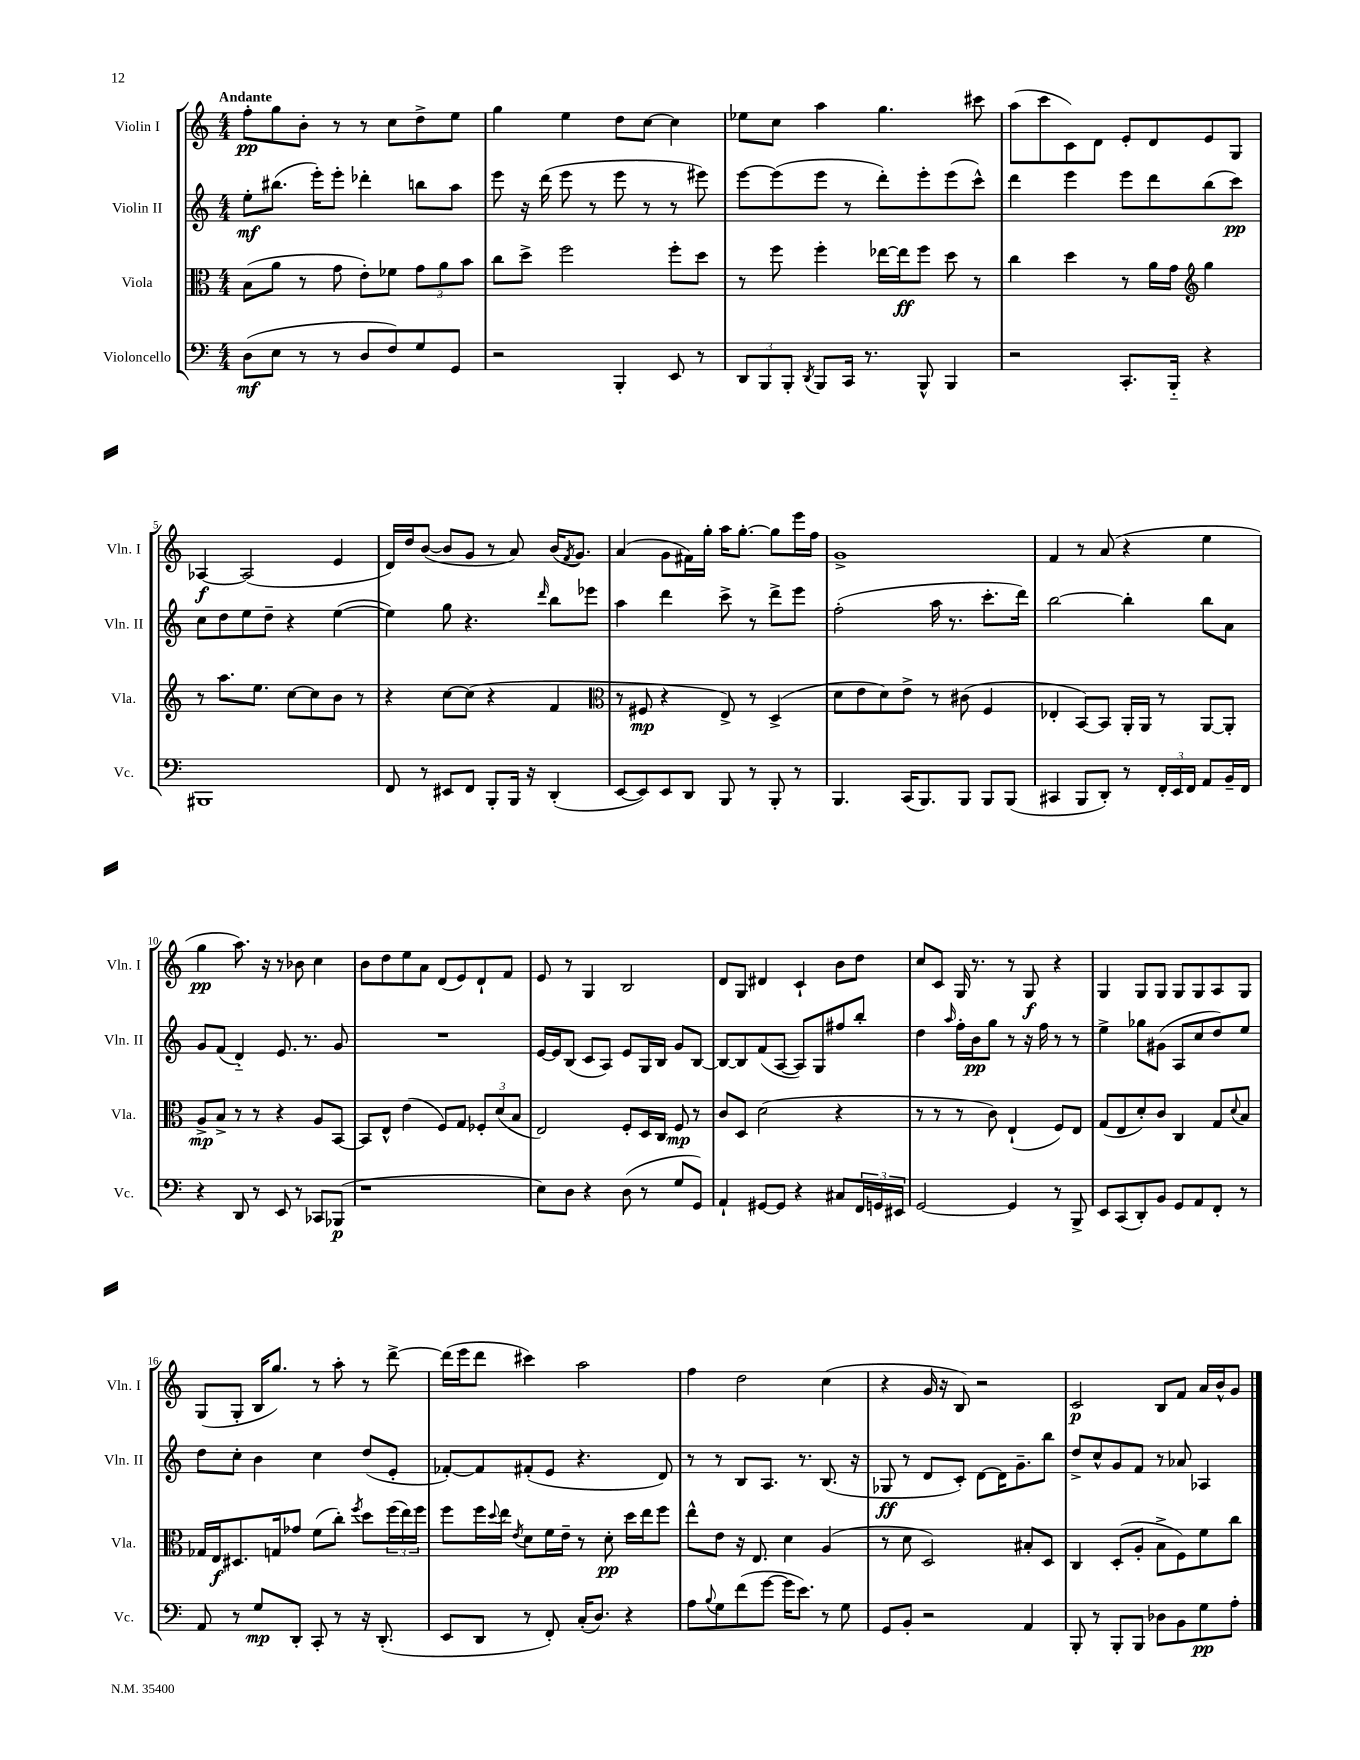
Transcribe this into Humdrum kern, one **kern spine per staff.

**kern	**kern	**kern	**kern
*staff4	*staff3	*staff2	*staff1
*clefF4	*clefC3	*clefG2	*clefG2
*k[]	*k[]	*k[]	*k[]
*M4/4	*M4/4	*M4/4	*M4/4
(8D	(8B	8ee'	8ff'
8E	8a	(8.bb#	8gg
8r	8r	.	8b'
.	.	16eee')	.
8r	8g	8eee'	8r
8D	8e')	4ddd-'	8r
8F)	8f-	.	8cc
8G	12g	8bb	8dd^
.	12a	.	.
8GG	.	8aa	8ee
.	12b	.	.
=	=	=	=
2r	8cc	8eee	4gg
.	8dd^	16r	.
.	.	(16ddd	.
.	2ff	8eee	4ee
.	.	8r	.
4BBB'	.	8eee	8dd
.	.	8r	[8cc
8EE	8ff'	8r	4cc]
8r	8dd	8eee#)	.
=	=	=	=
12DD	8r	[8eee	8ee-
12BBB	.	.	.
.	8ff	(8eee]	8cc
12BBB'	.	.	.
8qDD	.	.	.
8BBB	4ff'	8eee	4aa
16CC	.	8r	.
8.r	.	.	.
.	[16ee-	8ddd')	4.gg
.	16ee-]	.	.
8BBB^^	8ff	8eee'	.
4BBB	8dd	(8eee	.
.	8r	8ccc^^)	8ccc#
=	=	=	=
2r	4cc	4ddd	(8aa
.	.	.	8ccc
.	4dd	4eee	8c)
.	.	.	8d
8.CC'	8r	8eee	8e'
.	16a	8ddd	8d
16BBB'~	16g	.	.
*	*clefG2	*	*
4r	4gg	(8bb	8e
.	.	8ccc)	8G
=	=	=	=
1BBB#	8r	8cc	[4A-
.	8.aa	8dd	.
.	.	8ee	(2A-]
.	8.ee	.	.
.	.	8dd~	.
.	[8cc	4r	.
.	8cc]	.	.
.	8b	([4ee	4e
.	8r	.	.
=	=	=	=
8FF	4r	4ee])	16d)
.	.	.	16dd
8r	.	.	([8b
8EE#	[8cc	8gg	8b]
8FF	(8cc]	4.r	8g
8BBB'	4r	.	8r
16BBB	.	.	8a)
16r	.	.	.
.	.	16qqddd	.
(4DD'	4f	8bb	(16b
.	.	.	8qf
.	.	.	8.g)
.	.	8eee-	.
=	=	=	=
*	*clefC3	*	*
[8EE	8r	4aa	(4a
8EE])	8F#	.	.
8EE	4r	4ddd	8g
8DD	.	.	16f#)
.	.	.	16gg'
8BBB	8E^)	8ccc^	16aa
.	.	.	[8.gg'
8r	8r	8r	.
8BBB'	(4D^	8ddd^	8gg]
8r	.	8eee	16eee
.	.	.	16ff
=	=	=	=
4.BBB	8d	(2ff'	1g^
.	8e	.	.
.	8d)	.	.
(16CC	8e^	.	.
8.BBB)	.	.	.
.	8r	16aa	.
.	.	8.r	.
8BBB	(8c#	.	.
8BBB	4F	8.ccc'	.
(8BBB	.	.	.
.	.	16ddd)	.
=	=	=	=
4CC#	4E-'	[2bb	4f
8BBB	[8BB)	.	8r
8DD')	8BB]	.	(8a
8r	16AA'	4bb']	4r
.	16AA	.	.
24FF'	8r	.	.
24EE	.	.	.
24FF	.	.	.
8AA	[8AA	8bb	4ee
16BB~	8AA']	8a	.
16FF	.	.	.
=	=	=	=
4r	8A^	8g	4gg
.	8B^	(8f	.
8DD	8r	4d'~)	8.aa)
8r	8r	.	.
.	.	.	16r
8EE	4r	8.e	8r
8r	.	.	8b-
.	.	8.r	.
8CC-	8A	.	4cc
(8BBB-	[8BB	8g	.
=	=	=	=
1r	8BB]	1r	8b
.	8E^^	.	8dd
.	(4e	.	8ee
.	.	.	8a
.	8F)	.	(8d
.	8G	.	8e)
.	12F-'	.	8d`
.	(12d	.	.
.	.	.	8f
.	12B	.	.
=	=	=	=
8E)	2E)	[16e	8e
.	.	16e]	.
8D	.	(8B	8r
4r	.	8c	4G
.	.	8A)	.
(8D	8F'	8e	2B
8r	16D	16G	.
.	16C	16B	.
8G	8F	8g	.
8GG)	8r	[8B	.
=	=	=	=
4AA`	8c	8B_	8d
.	8D	8B]	8G
[8GG#	(2d	(8f	4d#
8GG#]	.	[8A	.
4r	.	8A])	4c`
.	.	8G	.
8C#	4r	8ff#	8b
24FF	.	8bb'	8dd
24GG	.	.	.
24EE#	.	.	.
=	=	=	=
[2GG	8r	4dd	8cc
.	8r	.	8c
.	.	16qqaa	.
.	8r	16ff'	16G
.	.	16b	8.r
.	8c)	8gg	.
4GG]	(4E`	8r	8r
.	.	16r	8G
.	.	16ff	.
8r	8F)	8r	4r
8BBB^	8E	8r	.
=	=	=	=
8EE	(8G	4ee^	4G
(8CC	8E	.	.
8DD')	8d')	8gg-	8G
8BB	8c	(8g#	8G
8GG	4C	8A	8G
8AA	.	8cc	8G
8FF'	8G	8dd)	8A
.	8qqd	.	.
8r	8B	8ee	8G
=	=	=	=
8AA	16G-	8dd	(8G
.	16E	.	.
8r	8.D#	8cc'	8G'
8G	.	4b	16B
.	16G	.	8.gg)
8DD'	8g-	.	.
8CC'	(8f	4cc	8r
8r	8cc')	.	8aa'
.	8qff	.	.
16r	8dd	(8dd	8r
(8.DD'	.	.	.
.	(24ff	8e'	[8ddd^
.	24ee)	.	.
.	24ff	.	.
=	=	=	=
8EE	8ff	[8f-')	(16ddd]
.	.	.	16eee
8DD	16ff	8f-]	8ddd
.	8qqdd	.	.
.	16ee	.	.
.	8qe	.	.
8r	8d	(8f#'	4ccc#)
8FF')	16f	8e	.
.	16e~	.	.
(16C'	8r	4.r	2aa
8.D)	.	.	.
.	8d'	.	.
4r	16dd	.	.
.	16ee	.	.
.	8ff	8d)	.
=	=	=	=
8A	8ee^^	8r	4ff
8qqB	.	.	.
8G	8e	8r	.
(8f	16r	8B	2dd
.	8.E	.	.
[8g	.	8.A	.
16g]	4d	.	.
8.e)	.	8.r	.
8r	(4A	(8.B	(4cc
8G	.	.	.
.	.	16r	.
=	=	=	=
8GG	8r	8G-	4r
8BB'	8d	8r	.
2r	2D)	8d	16g
.	.	.	16r
.	.	8c')	8B)
.	.	[8d	2r
.	.	16d]	.
.	.	8.g~	.
4AA	8B#'	.	.
.	8D	8bb	.
=	=	=	=
8BBB'	4C	8dd^	2c
8r	.	8cc^^	.
8BBB'	(8D'	8g	.
8BBB	8A'	8f	.
8D-	8B^	8r	8B
8BB	8F)	8a-	8f
8G	8f	4A-	16a
.	.	.	16b^^
8A'	8cc	.	8g
==	==	==	==
*-	*-	*-	*-
